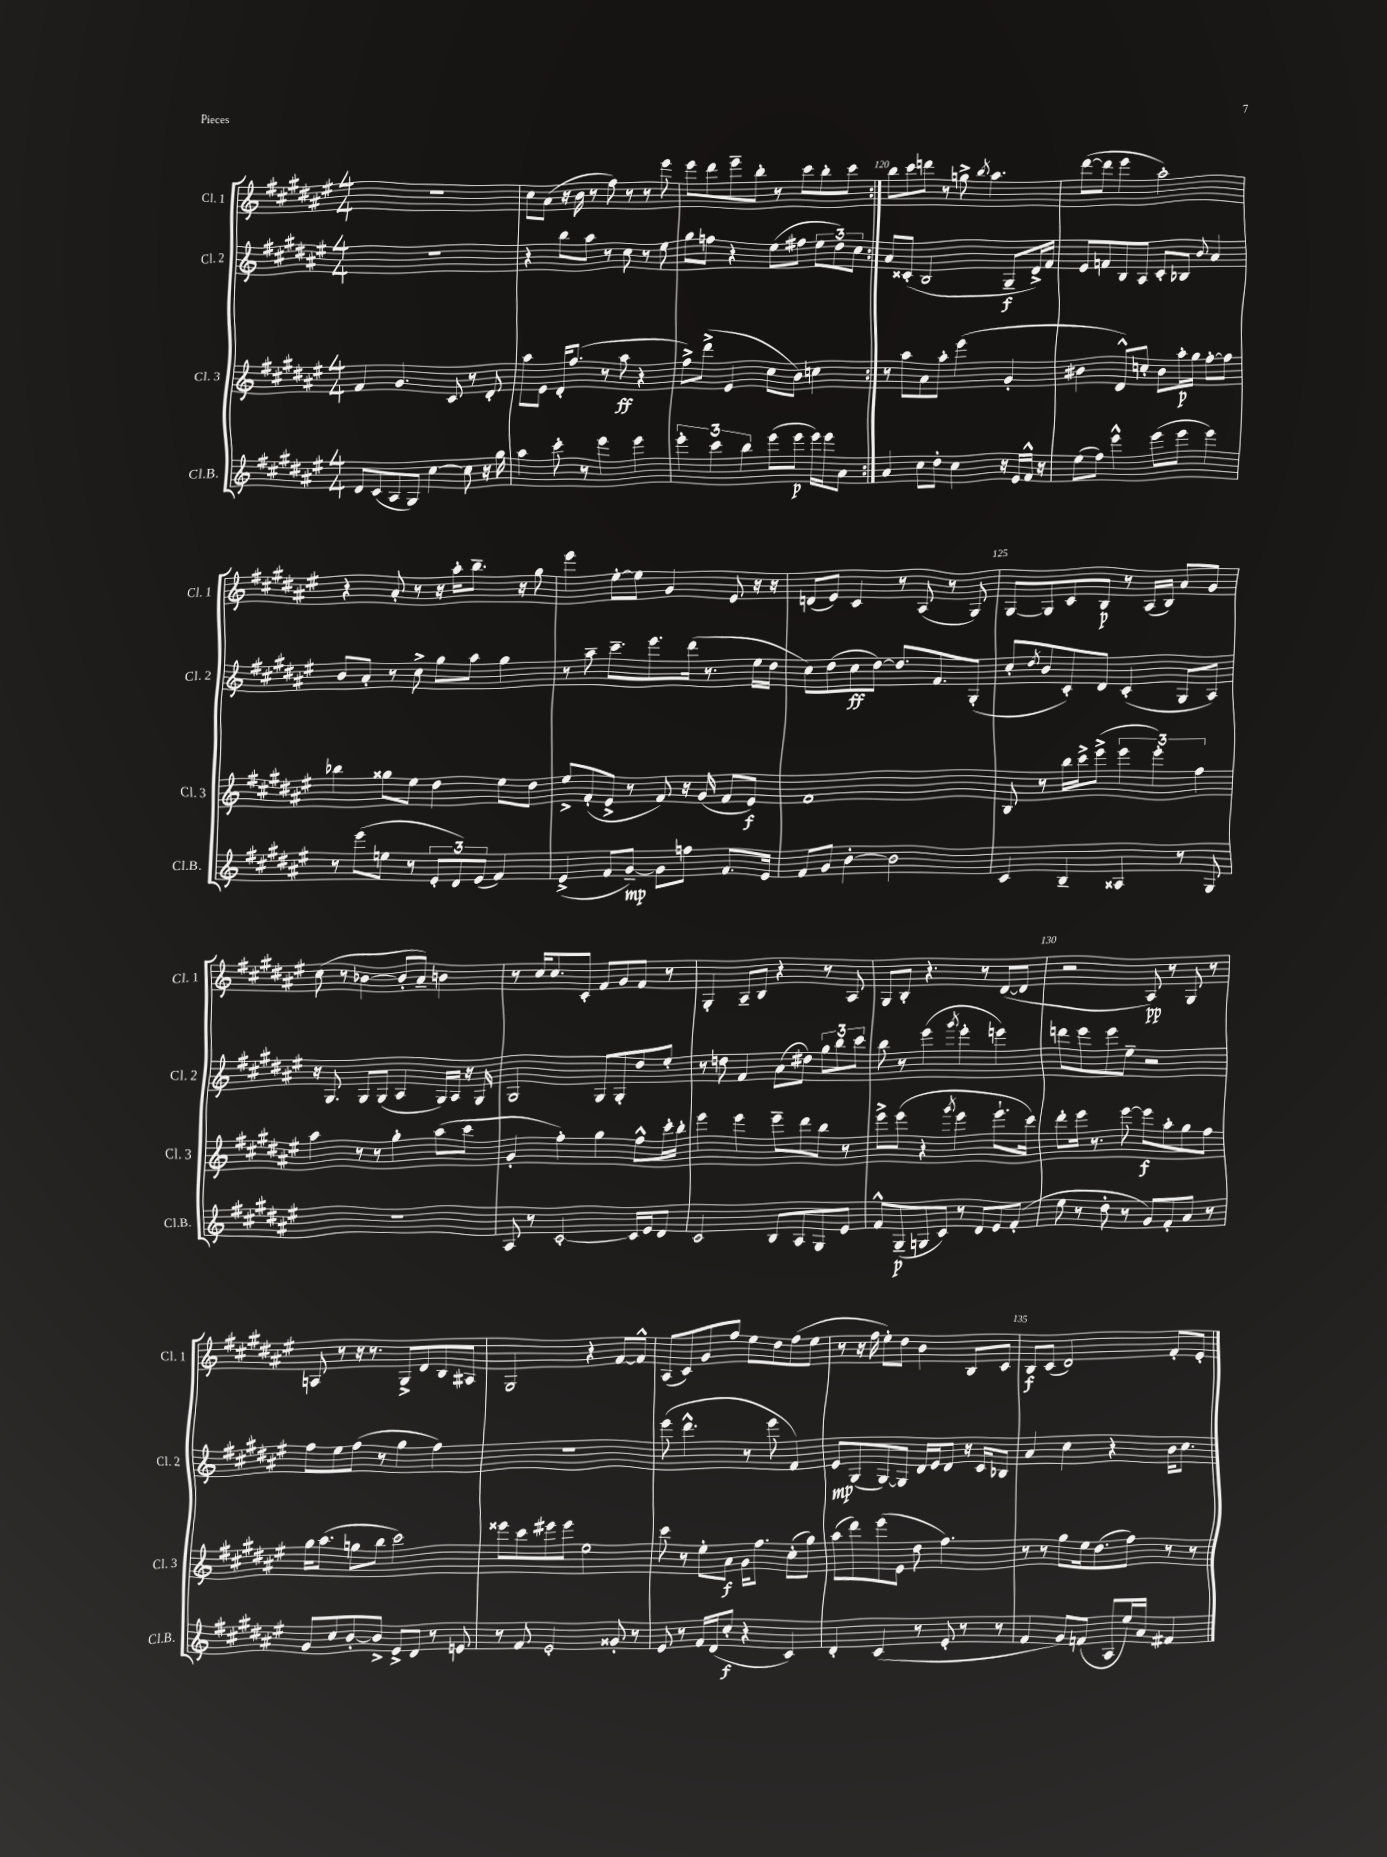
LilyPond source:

<<
\new StaffGroup <<
\new Staff = "s0" \with { instrumentName = "Cl. 1" shortInstrumentName = "Cl. 1" } {
    \clef treble \key fis \major \numericTimeSignature \time 4/4
    \repeat volta 2 { R1 |
    cis''8 ais'8( r16 b'16 r8 fis''8) r8 r8 eis'''8 |
    eis'''8 dis'''8 eis'''8-- b''8-. r8 cis'''8 b''8-. cis'''8 | }
    b''8 cis'''8 d'''8 r8 g''8-> \acciaccatura { b''8 } ais''4. |
    dis'''8~( dis'''8 eis'''4 ais''2-.) |
    r4 ais'8-. r8 r16 ais''16-. b''8.-- r16 gis''8 |
    eis'''4 eis''8~-. eis''8 gis'4 eis'8 r16 r16 |
    d'8( eis'8) cis'4 r8 ais8( r8 gis8) |
    gis8~ gis8 cis'8 b8\p r8 ais16( b16) ais'8 gis'8 |
    cis''8( r8 bes'4~ bes'8-. ais'8--) b'4 |
    r8 cis''16 cis''8. cis'8-. fis'8 gis'8 fis'8 r8 |
    gis4-. ais8-- b8 r4 r8 ais8 |
    gis8 b8-. r4. r8 dis'8~( dis'8 |
    r2 ais8\pp) r8 gis8 r8 |
    a8 r8 r16 r8. gis8-> dis'8 b8 ais8 |
    gis2 r4 fis'8~ fis'8-^ |
    ais8( cis'8) gis'8 fis''8 eis''8 dis''8 fis''8( eis''8 |
    r8 r16 fis''16 eis''8-.) dis''8 b'4 b8 cis'8 |
    b8\f cis'8( dis'2) fis'8-. eis'8-. \bar "|." |
}
\new Staff = "s1" \with { instrumentName = "Cl. 2" shortInstrumentName = "Cl. 2" } {
    \clef treble \key fis \major \numericTimeSignature \time 4/4
    \repeat volta 2 { R1 |
    r4 b''8 ais''8 r8 cis''8 r8 eis''8 |
    gis''8 f''8 r4 eis''8( fis''8 \tuplet 3/2 { eis''8 dis''8) cis''8 } | }
    ais'8 cisis'8-.( b2 gis8--\f dis'16->) fis'16 |
    eis'8 f'8 b8 ais8 cis'8-. bes8 \appoggiatura { b'8 } ais'4 |
    b'8 ais'8-. r8 cis''8-> gis''8 ais''8 gis''4 |
    r8 ais''8-- cis'''8.-- eis'''8. dis'''16( r8. eis''16 dis''16 |
    cis''8) dis''8( cis''8\ff dis''8~) dis''8. fis'8. gis8-.( |
    cis''8-. \acciaccatura { dis''8 } b'8 cis'8-.) dis'8 cis'4-.( gis8 ais8) |
    r16 gis8. gis8 gis8( ais4 gis16) ais16 r16 gis16 |
    gis2 gis8 gis8-. dis''8 eis''8-. |
    r8 d''8 fis'4 ais'8( dis''8) \tuplet 3/2 { gis''8 b''8 cis'''8 } |
    b''8 r8 eis'''4( \acciaccatura { gis'''8 } eis'''4-. e'''4) |
    d'''8 eis'''8 eis'''8 eis''8-- r2 |
    fis''8 eis''8 fis''8( r8 gis''4 fis''4) |
    R1 |
    eis'''8( dis'''4.-^ r8 eis'''8 fis'4) |
    eis'8\mp gis8( gis8~) gis8 dis'16 eis'16 dis'8 r16 cis'16 bes8 |
    ais'4 cis''4 r4 b'16 cis''8. \bar "|." |
}
\new Staff = "s2" \with { instrumentName = "Cl. 3" shortInstrumentName = "Cl. 3" } {
    \clef treble \key fis \major \numericTimeSignature \time 4/4
    \repeat volta 2 { fis'4 gis'4. cis'8 r8 dis'8-. |
    ais''8 eis'8 dis'16-. fis''8.( r8 ais''8\ff r4 |
    fis''8->) dis'''8->( eis'4 cis''8 b'8) c''4 | }
    r8 ais''8 ais'8 ais''8-. eis'''4( gis'4-. |
    bis'4 dis'8-^) c''8-. bis'8 ais''16-.\p gis''16 fis''8~-. fis''8 |
    bes''4 gisis''8 eis''8 dis''4 eis''8 dis''8 |
    eis''8-> fis'8-.( eis'8-> r8 fis'8) r16 gis'16( fis'8 eis'8\f) |
    fis'1 |
    b8 r8 b''16 cis'''16-> eis'''8->( \tuplet 3/2 { eis'''4 eis'''4-.) fis''4 } |
    ais''4 r8 r8 gis''4-. ais''8( cis'''8 |
    gis'4-. fis''4-.) gis''4 fis''8-^ cis'''16-. b''16-. |
    eis'''4 eis'''4 eis'''8-- dis'''8 b''8 r8 |
    eis'''8-> eis'''8( r4 \acciaccatura { gis'''8 } eis'''4 eis'''8.-! cis'''16) |
    dis'''8-. eis'''16 r8. eis'''8~ eis'''8\f ais''8-. gis''8 fis''8 |
    gis''16 ais''8.( g''8 b''8 cis'''2) |
    eisis'''8 cis'''8 eis'''8 eis'''8 eis''2 |
    cis'''8 r8 eis''8-. ais'8\f gis'16 fis''8. cis''8-.( gis''8) |
    ais''8( dis'''8) eis'''8( eis'8 dis''8 fis''4.) |
    r8 r8 gis''8 eis''16 dis''8.( fis''8) r8 r8 \bar "|." |
}
\new Staff = "s3" \with { instrumentName = "Cl.B." shortInstrumentName = "Cl.B." } {
    \clef treble \key fis \major \numericTimeSignature \time 4/4
    \repeat volta 2 { dis'8 cis'8( ais8 gis8) cis''4~ cis''8 r16 gis''16 |
    ais''4 cis'''8-. r8 eis'''4 eis'''4 |
    \tuplet 3/2 { eis'''4-. cis'''4 b''4 } eis'''8( eis'''8\p eis'''16) eis'''16 ais'8 | }
    ais'4 cis''8 dis''8-. cis''4 r16 eis'16 fis'16-^ r16 |
    eis''8( fis''8) eis'''4-^ eis'''8( eis'''8 eis'''4) |
    r8 eis'''8( e''8 r8 \tuplet 3/2 { eis'8-. dis'8) eis'8( } fis'4) |
    eis'4->( fis'8 gis'8~--\mp) gis'8 f''8 fis'8. eis'16 |
    fis'8 gis'8 b'4~-. b'2 |
    cis'4 b4-- aisis4 r8 gis8 |
    R1 |
    ais8 r8 cis'2~-. cis'16 eis'16 dis'8 |
    cis'2 b8 ais8 gis8 eis'8 |
    fis'8-^ gis8--\p( g8 cis'8) r8 dis'8 eis'8 fis'8-.( |
    eis''8 r8 dis''8-. r8 gis'8) fis'8-. ais'8 r8 |
    gis'8 cis''8 b'8~-. b'8-> eis'8-> dis'8 r8 e'8 |
    r8 fis'8 eis'2-. gisis'8-. r8 |
    eis'8 r8 fis'16 dis'16( cis''8-.\f r4 cis'4) |
    dis'4-. cis'4( r8 eis'8-. r8 r8 |
    fis'4 gis'8) f'8( ais8 eis''16) ais'16 fis'4 \bar "|." |
}
>>
>>
\layout { \context { \Score currentBarNumber = #117 \override BarNumber.break-visibility = ##(#f #t #t) barNumberVisibility = #(every-nth-bar-number-visible 5) } }
